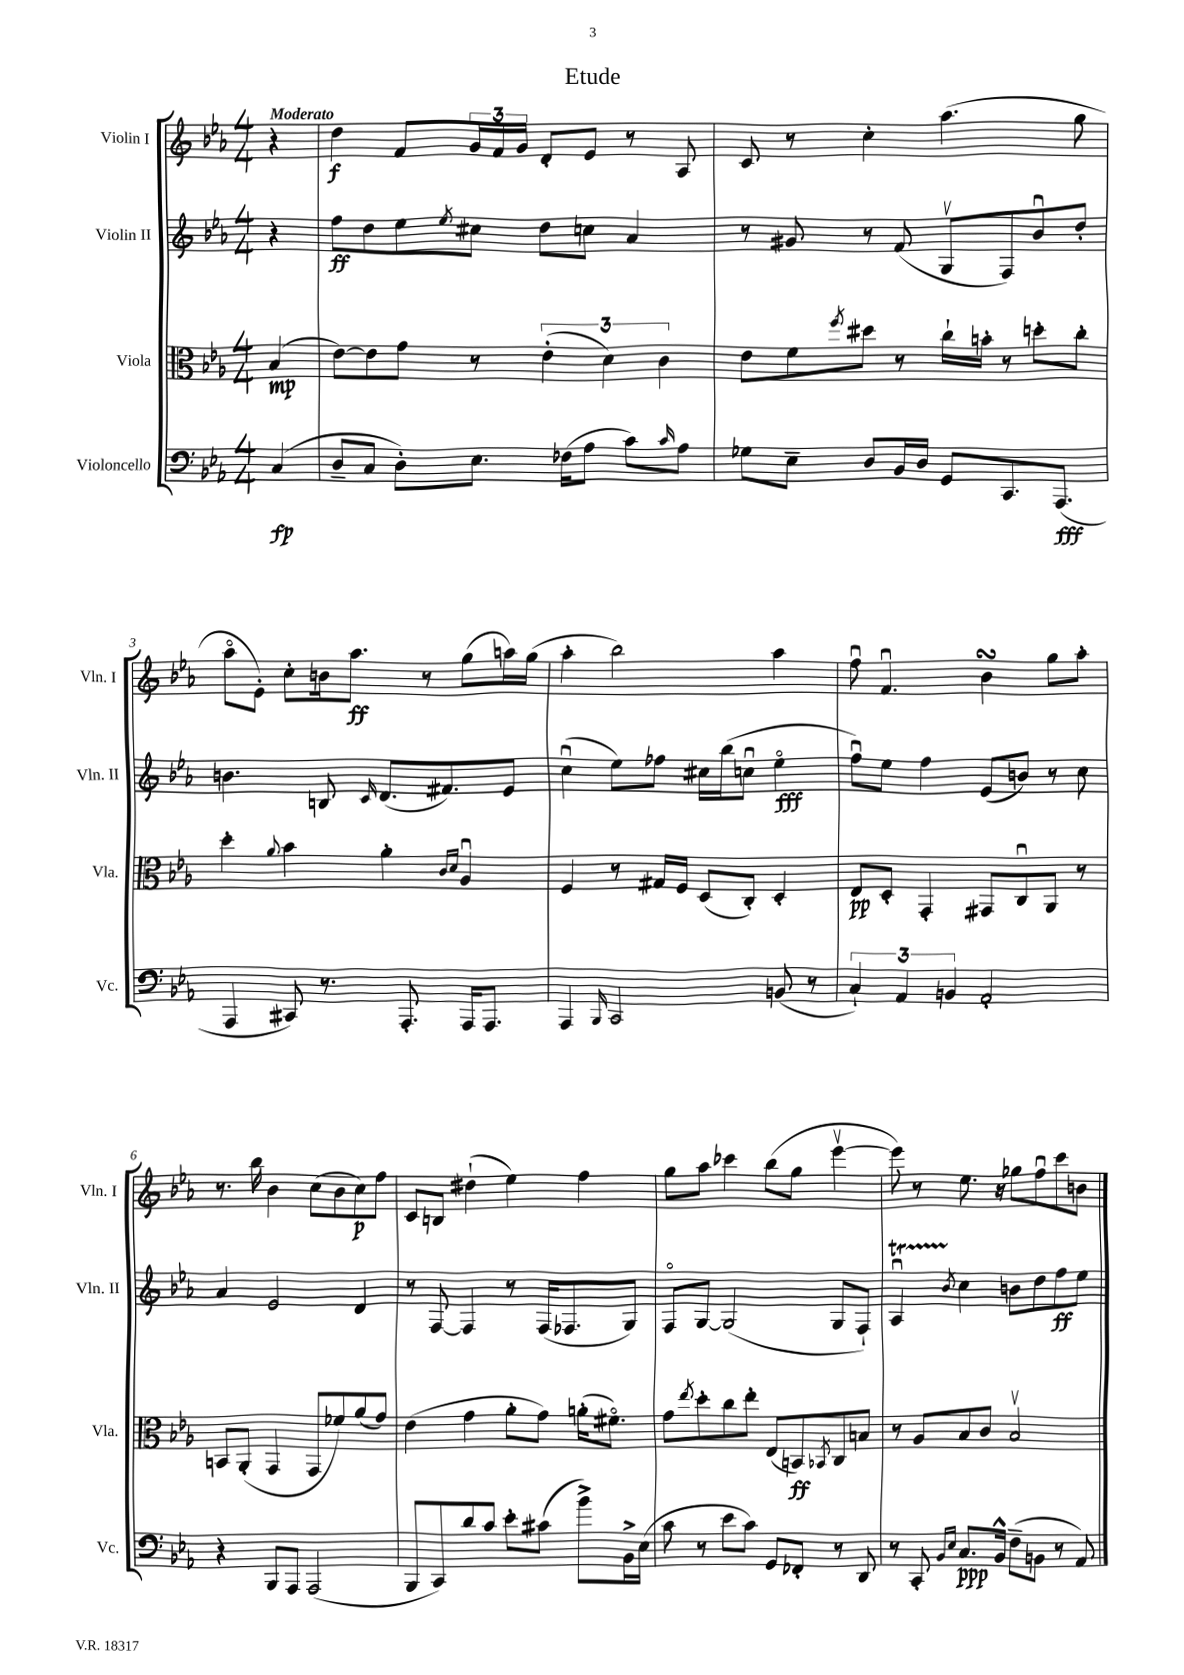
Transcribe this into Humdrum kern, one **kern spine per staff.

**kern	**kern	**kern	**kern
*staff4	*staff3	*staff2	*staff1
*clefF4	*clefC3	*clefG2	*clefG2
*k[b-e-a-]	*k[b-e-a-]	*k[b-e-a-]	*k[b-e-a-]
*M4/4	*M4/4	*M4/4	*M4/4
(4C/	(4B-/	4r	4r
=	=	=	=
8D~/L	[8e-\L)	8ff\L	4dd\
8C/J	8e-\]	8dd\	.
8D'\L)	8g\J	8ee-\	8f/L
.	.	8qee-/	.
8.E-\J	8r	8cc#\J	24g/L
.	.	.	24f/
.	.	.	24g/JJ
.	(6e-'\	8dd\L	8d'/L
(16F-\LK	.	.	.
8A-\J	.	8cc\J	8e-/J
.	6d\)	.	.
8c\L)	.	4a-/	8r
.	6c\	.	.
16qqc/	.	.	.
8A-\J	.	.	8A-/
=	=	=	=
8G-\L	8e-\L	8r	8c/
8E-~\J	8f\	8g#/	8r
.	8qff/	.	.
8D/L	8dd#\J	8r	4cc'\
16BB-/L	8r	(8f/	.
16D/JJ	.	.	.
8GG/L	16cc`\LL	8Gv/L	(4.aa-\
.	16b'\JJ	.	.
8.CC/	8r	8F/)	.
.	8dd'\L	8b-u/	.
(8.AAA-/J	.	.	.
.	8cc'\J	8dd'/J	8gg\
=	=	=	=
4AAA-/	4dd'\	4.b\	8aa-o\L
.	.	.	8e-'\J)
.	8qqa-/	.	.
8CC#/)	4b-\	.	8cc'\L
8.r	.	8B/	16b\k
.	.	.	8.aa-\J
.	.	16qqc/	.
.	4a-'\	(8.d/L	.
8.AAA-'/	.	.	.
.	.	.	8r
.	.	8.f#/)	.
.	16qqc/LL	.	.
.	16qqd/JJ	.	.
16AAA-/LK	4A-u/	.	(8gg\L
8.AAA-/J	.	.	.
.	.	8e-/J	16aa\L)
.	.	.	(16gg\JJ
=	=	=	=
4AAA-/	4F/	(4ccu\	4aa-'\
16qqBBB-/	.	.	.
2CC/	8r	8ee-\L)	2bb-\)
.	16G#/LL	8ff-\J	.
.	16F/JJ	.	.
.	(8D/L	16cc#\LL	.
.	.	(16bb-\J	.
.	8C'/J)	8ccu\J	.
(8BB/	4D'/	4ee-o\	4aa-\
8r	.	.	.
=	=	=	=
6C`/)	8E-/L	8ffu\L)	8ffu\
.	8D'/J	8ee-\J	4.fu/
6AA-/	.	.	.
.	4GG'/	4ff\	.
6BB/	.	.	.
2AA-'/	8GG#/L	(8e-/L	4b-\
.	8Cu/	8b/J)	.
.	8AA-/J	8r	8gg\L
.	8r	8cc\	8aa-'\J
=	=	=	=
4r	8BB/L	4a-/	8.r
.	(8AA-'/J	.	.
.	.	.	16bb-\
8BBB-/L	4GG/	2e-/	4b-\
8AAA-/J	.	.	.
(2AAA-/	8GG/L	.	(8cc\L
.	8f-/)	.	8b-\
.	(8a-/	4d/	8cc\)
.	8g/J)	.	8ff\J
=	=	=	=
8BBB-/L	(4e-\	8r	8c/L
8CC/)	.	[8F/	8B/J
8d/	4g\	4F/]	(4dd#`\
8c/J	.	.	.
8e-'\L	8a-'\L	8r	4ee-\)
(8c#\J	8g\J)	(16F/LK	.
.	.	8.F-/	.
8b-^\L)	(16a'\LK	.	4ff\
.	8.f#o\J)	.	.
16BB-^\L	.	8G/J)	.
(16E-\JJ	.	.	.
=	=	=	=
8c\	8g\L	8Fo/L	8gg\L
.	8qee-/	.	.
8r	8dd'\	[8G/J	8aa-\J
8e-\L	8cc\	(2G/]	4ccc-\
8c\J)	8ee-'\J	.	.
8GG/L	(8E-/L	.	(8bb-\L
8FF-'/J	8BB/)	.	8gg\J
.	8qBB-/	.	.
8r	8C/	8G/L	[4eee-v\
8DD/	8B/J	8F`/J)	.
=	=	=	=
8r	8r	4A-u/	8eee-\])
8CC'/	8A-/L	.	8r
16qqBB-/LL	.	.	.
16qqE-/JJ	.	8qb-/	.
8.C/L	8B-/	4cc\	8.ee-\
.	8c/J	.	.
16BB-^^/Jk	.	.	16r
(8F~\L	2B-v/	8b\L	8gg-\L
8BB\J	.	8dd\	8ffu\
8r	.	8ff\	8ccc\
8AA-/)	.	8ee-\J	8b\J
==	==	==	==
*-	*-	*-	*-
